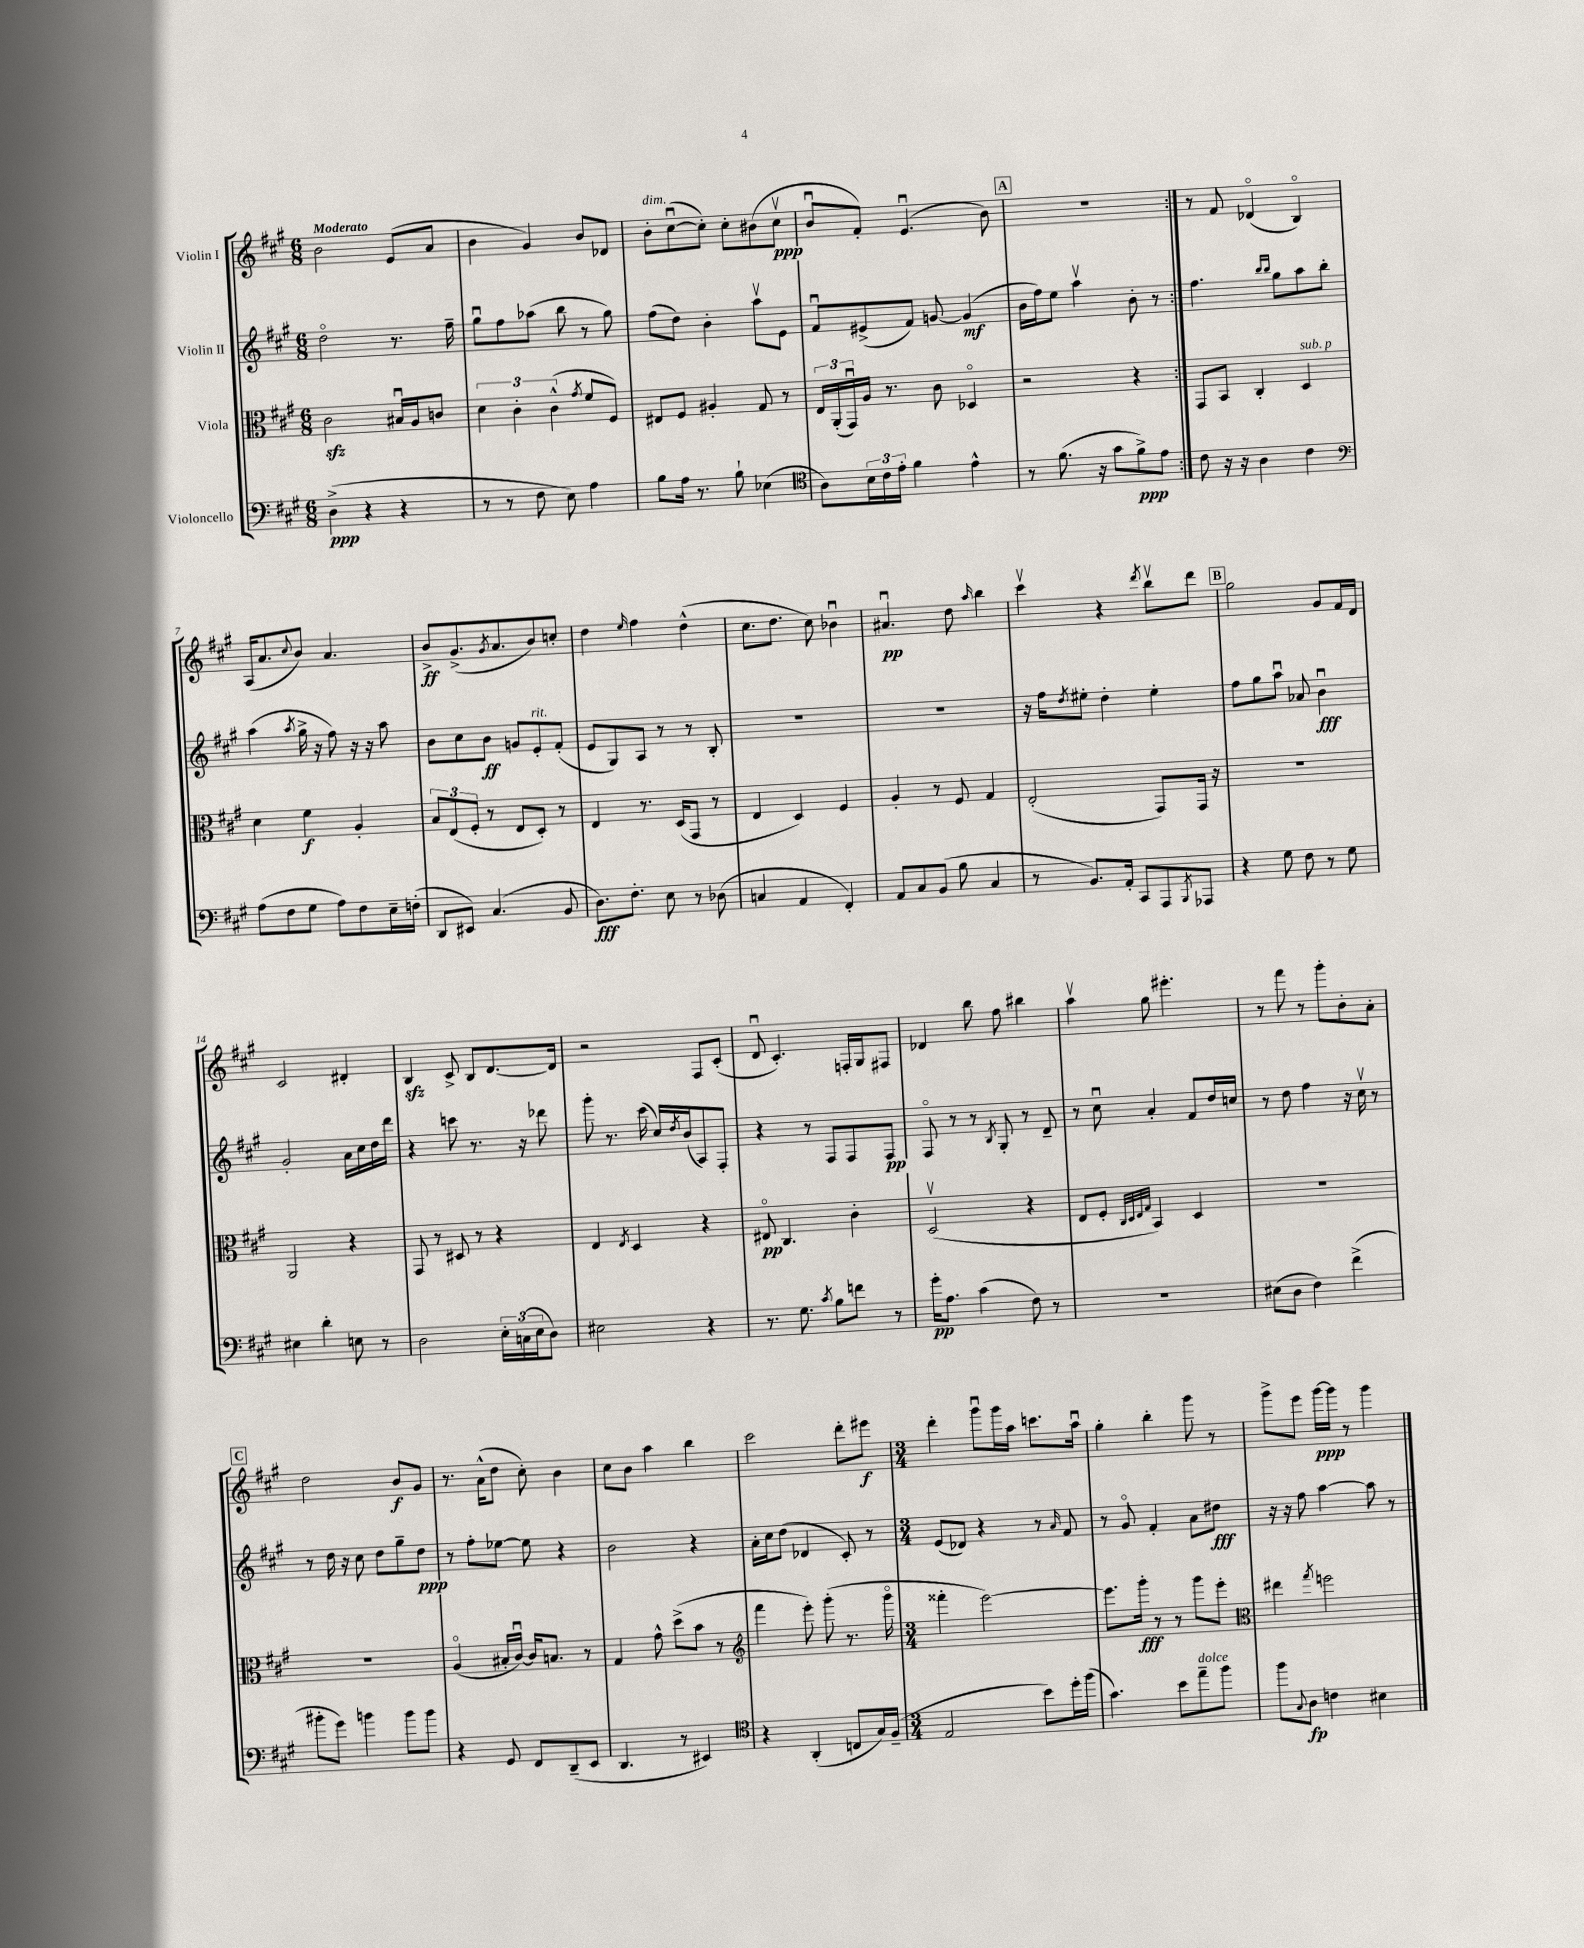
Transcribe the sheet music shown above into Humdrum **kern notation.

**kern	**kern	**kern	**kern
*staff4	*staff3	*staff2	*staff1
*clefF4	*clefC3	*clefG2	*clefG2
*k[f#c#g#]	*k[f#c#g#]	*k[f#c#g#]	*k[f#c#g#]
*M6/8	*M6/8	*M6/8	*M6/8
(4D^\	2c#\	2ddo\	2b\
4r	.	.	.
4r	16B#u/LL	8.r	(8e/L
.	16A/J	.	.
.	8c/J	.	8a/J
.	.	16ff#~\	.
=	=	=	=
8r	6d\	8gg#u\L	4b\
8r	.	8ff#\	.
.	6c#'\	.	.
8F#\	.	(8aa-\J	4g#/)
.	(6c#^^\	.	.
8E\)	.	8bb\	.
.	8qg#/	.	.
4A\	8f#/L	8r	8b/L
.	8F#/J)	8gg#\)	8d-/J
=	=	=	=
8B\L	8E#/L	(8ff#\L	8b'\L
16A\Jk	8F#/J	8dd\J)	([8cc#u\
8.r	.	.	.
.	4A#'/	4b'\	8cc#'\]J)
8B`\	.	.	8cc#'\L
(4E-\	8G#/	8aav\L	(8b#\
.	8r	8e\J	8cc#v\J
=	=	=	=
*clefC4	*	*	*
8A\L)	24E/LL	8f#u/L	8bu/L
.	(24AA'/	.	.
.	24GG#u/)	.	.
24B\L	16A/JJ	(8e#^/	8f#'/J)
24c#\	.	.	.
.	8.r	.	.
24e'\JJ	.	.	.
4f#\	.	8f#/J)	(4.eu/
.	8c#\	[8g/	.
4e^^\	4D-o/	(4g/]	.
.	.	.	8b\)
=	=	=	=
8r	2r	16b\LL	2.r
.	.	16ff#\J)	.
(8.f#\	.	8ee\J	.
.	.	4aav\	.
16r	.	.	.
8g#\L	.	.	.
8f#^\)	4r	8b'\	.
8e\J	.	8r	.
=:|!	=:|!	=:|!	=:|!
8c#\	8GG#/L	4.ff#\	8r
16r	8BB/J	.	8f#/
16r	.	.	.
4A\	4C#'/	.	(4d-o/
.	.	16qqbb/LL	.
.	.	16qqbb/JJ	.
.	.	8gg#\L	.
4c#\	4D/	8aa\	4Bo/)
.	.	8bb'\J	.
=	=	=	=
*clefF4	*	*	*
(8A\L	4d\	(4aa\	(16A/LK
.	.	.	8.a/
8F#\	.	.	.
.	.	8qaa/	8qqcc#/
8G#\J	4f#\	16gg#^\	8b/J)
.	.	16r	.
8A\L)	.	8ff#\)	4.a/
8F#\	4A'/	16r	.
.	.	16r	.
16E~\L	.	8aa\	.
(16F'\JJ	.	.	.
=	=	=	=
8DD/L	12B/L	8b\L	8b^/L
.	(12E/	.	.
8EE#/J)	.	8cc#\	(8.g#^/
.	12F#'/J	.	.
(4.C#/	8r	8b\J	.
.	.	.	8qg#/
.	.	.	8.a/
.	8E/L	8g/L	.
.	8D'/J)	8e'/	8b/)
8BB/	8r	(8f#'/J	8cc'/J
=	=	=	=
8.D\L)	4E/	8e/L	4dd\
.	.	8G#/)	.
8.F#'\J	.	.	.
.	.	.	16qqee/
.	8.r	8A/J	4ff#\
8E\	.	8r	.
.	(16D/LK	.	.
8r	8GG#/J	8r	(4dd^^\
(8D-\	8r	8B'/	.
=	=	=	=
4C/	4E/	2.r	8.cc#\L
.	.	.	8.dd\J
4AA/	4D/)	.	.
.	.	.	8cc#\)
4FF#'/)	4F#/	.	4b-u\
=	=	=	=
8AA/L	4A'/	2.r	4.a#u/
8C#/	.	.	.
(8BB/J	8r	.	.
8B\	8F#/	.	8dd\
.	.	.	16qqaa/
4C#/	4G#/	.	4bb\
=	=	=	=
8r	(2E'/	16r	4ccc#v\
.	.	16ff#\LK	.
.	.	8qdd/	.
8.BB/L)	.	8ee#'\J	.
.	.	4dd'\	4r
16AA'/Jk	.	.	.
8CC#/L	.	.	.
.	.	.	8qddd/
8AAA/	8GG#/L)	4ee#'\	8bbv\L
8qBBB/	.	.	.
8AAA-/J	16GG#/Jk	.	8ddd\J
.	16r	.	.
=	=	=	=
4r	2.r	8ff#\L	2gg#\
.	.	8gg#\	.
8G#\	.	8aau\J	.
8F#\	.	8a-/	.
8r	.	4bu\	8g#/L
8G#\	.	.	16f#/L
.	.	.	16d/JJ
=	=	=	=
4E#\	2AA/	2g#'/	2c#/
4d'\	.	.	.
8E\	4r	16a\LL	4d#'/
.	.	16cc#\	.
8r	.	16dd\	.
.	.	16ddd\JJ	.
=	=	=	=
2D\	8GG#/	4r	4B/
.	8r	.	.
.	8D#/	8ccc\	8c#^/
.	8r	8.r	8B/L
24E'\LL	4r	.	[8.d/
(24C\	.	.	.
.	.	16r	.
24E\J	.	.	.
8D\J)	.	8ddd-\	.
.	.	.	16d/]Jk
=	=	=	=
2E#\	4E/	8ggg#'\	2r
.	.	8.r	.
.	8qE/	.	.
.	4D/	.	.
.	.	(16ccc#\	.
.	.	16cc#/LL)	.
.	.	8qdd/	.
.	.	(16b/J	.
4r	4r	8A/)	8F#/L
.	.	8F#'/J	(8c#'/J
=	=	=	=
8.r	8E#o/	4r	8du/
.	4.C#/	.	4.c#'/)
8.G#\	.	.	.
.	.	8r	.
8qc#/	.	.	.
8B\L	.	8F#/L	.
8f\J	4c#'\	8F#/	16F'/LL
.	.	.	16G#/J
8r	.	8F#/J	8F#/J
=	=	=	=
16g#'\LK	(2Dv/	8F#o/	4d-/
8.A\J	.	.	.
.	.	8r	.
(4c#\	.	8r	8bb\
.	.	8qB/	.
.	.	8G#'/	8ff#\
8F#\)	4r	8r	4bb#\
8r	.	8d~/	.
=	=	=	=
2.r	8E/L	8r	4aav\
.	8F#'/J	8cc#u\	.
.	32qqC#/LLL	.	.
.	32qqD/	.	.
.	32qqE/	.	.
.	32qqG#/JJJ	.	.
.	4BB/)	4a'/	8gg#\
.	.	.	4.eee#'\
.	4D/	8f#/L	.
.	.	16dd/L	.
.	.	16cc/JJ	.
=	=	=	=
(8E#\L	2.r	8r	8r
8D\J	.	8dd\	8fff#\
4F#\)	.	4ff#\	8r
.	.	.	8ggg#'\L
(4f#^\	.	16r	8b'\
.	.	16cc#v\	.
.	.	8r	8a'\J
=	=	=	=
8b#'\L	2.r	8r	2dd\
8g#\J)	.	16dd\	.
.	.	16r	.
4b\	.	8cc#\	.
.	.	8dd\L	.
8b\L	.	8gg#~\	8b/L
8b\J	.	8dd\J	8g#/J
=	=	=	=
4r	(4Ao/	8r	8.r
.	.	8ff#'\L	.
.	.	.	(16a^^\LK
8GG#/	16B#'/LL	[8ee-\J	8dd\J
.	[16c#u/JJ)	.	.
8FF#/L	16c#/]LK	8ee-\]	8cc#'\)
.	8.B/J	.	.
(8DD~/	.	4r	4b\
8EE/J	8r	.	.
=	=	=	=
4.DD/	4G#/	2b\	8cc#\L
.	.	.	8b\J
.	8g#^^\	.	4aa\
8r	(8dd^\L	.	.
4EE#/)	8b\J	4r	4bb\
.	8r	.	.
=	=	=	=
*clefC4	*clefG2	*	*
4r	4fff#\	16a'\LL	2ccc#\
.	.	16cc#\J	.
.	.	(8dd\J	.
(4AA'/	8eee'\)	4d-/	.
.	(8ggg#'\	.	.
8C/L	8.r	8c#'/)	8ddd'\L
16G#/L)	.	8r	8eee#\J
(16F#~/JJ	16ggg#o\	.	.
=	=	=	=
*M3/4	*M3/4	*M3/4	*M3/4
2E/	4fff##'\	(8e/L	4ddd'\
.	.	8d-/J)	.
.	[2eee\)	4r	8ggg#u\L
.	.	.	16ggg#\L
.	.	.	16aa\JJ
8b\L)	.	8r	8.ccc\L
.	.	16qqa/	.
16dd'\L	.	8f#/	.
(16ff#\JJ	.	.	16aau\Jk
=	=	=	=
4.g#\)	8.eee\]L	8r	4gg#'\
.	.	8g#o/	.
.	16ggg#'\Jk	.	.
.	8r	4f#'/	4bb'\
8b\L	8r	.	.
8ee~\	8ggg#\L	8a\L	8ggg#\
8ff#\J	8eee'\J	8dd#\J	8r
=	=	=	=
*	*clefC3	*	*
8ff#\L	4ee#\	16r	8ggg#^\L
.	.	16r	.
8qqG#/	.	.	.
8A\J	.	8ff#\	8eee\J
.	8qgg#/	.	.
4c\	2ff\	[4aa\	[16ggg#\LL
.	.	.	16ggg#\]JJ
.	.	.	8r
4B#\	.	8aa\]	4ggg#\
.	.	8r	.
==	==	==	==
*-	*-	*-	*-
